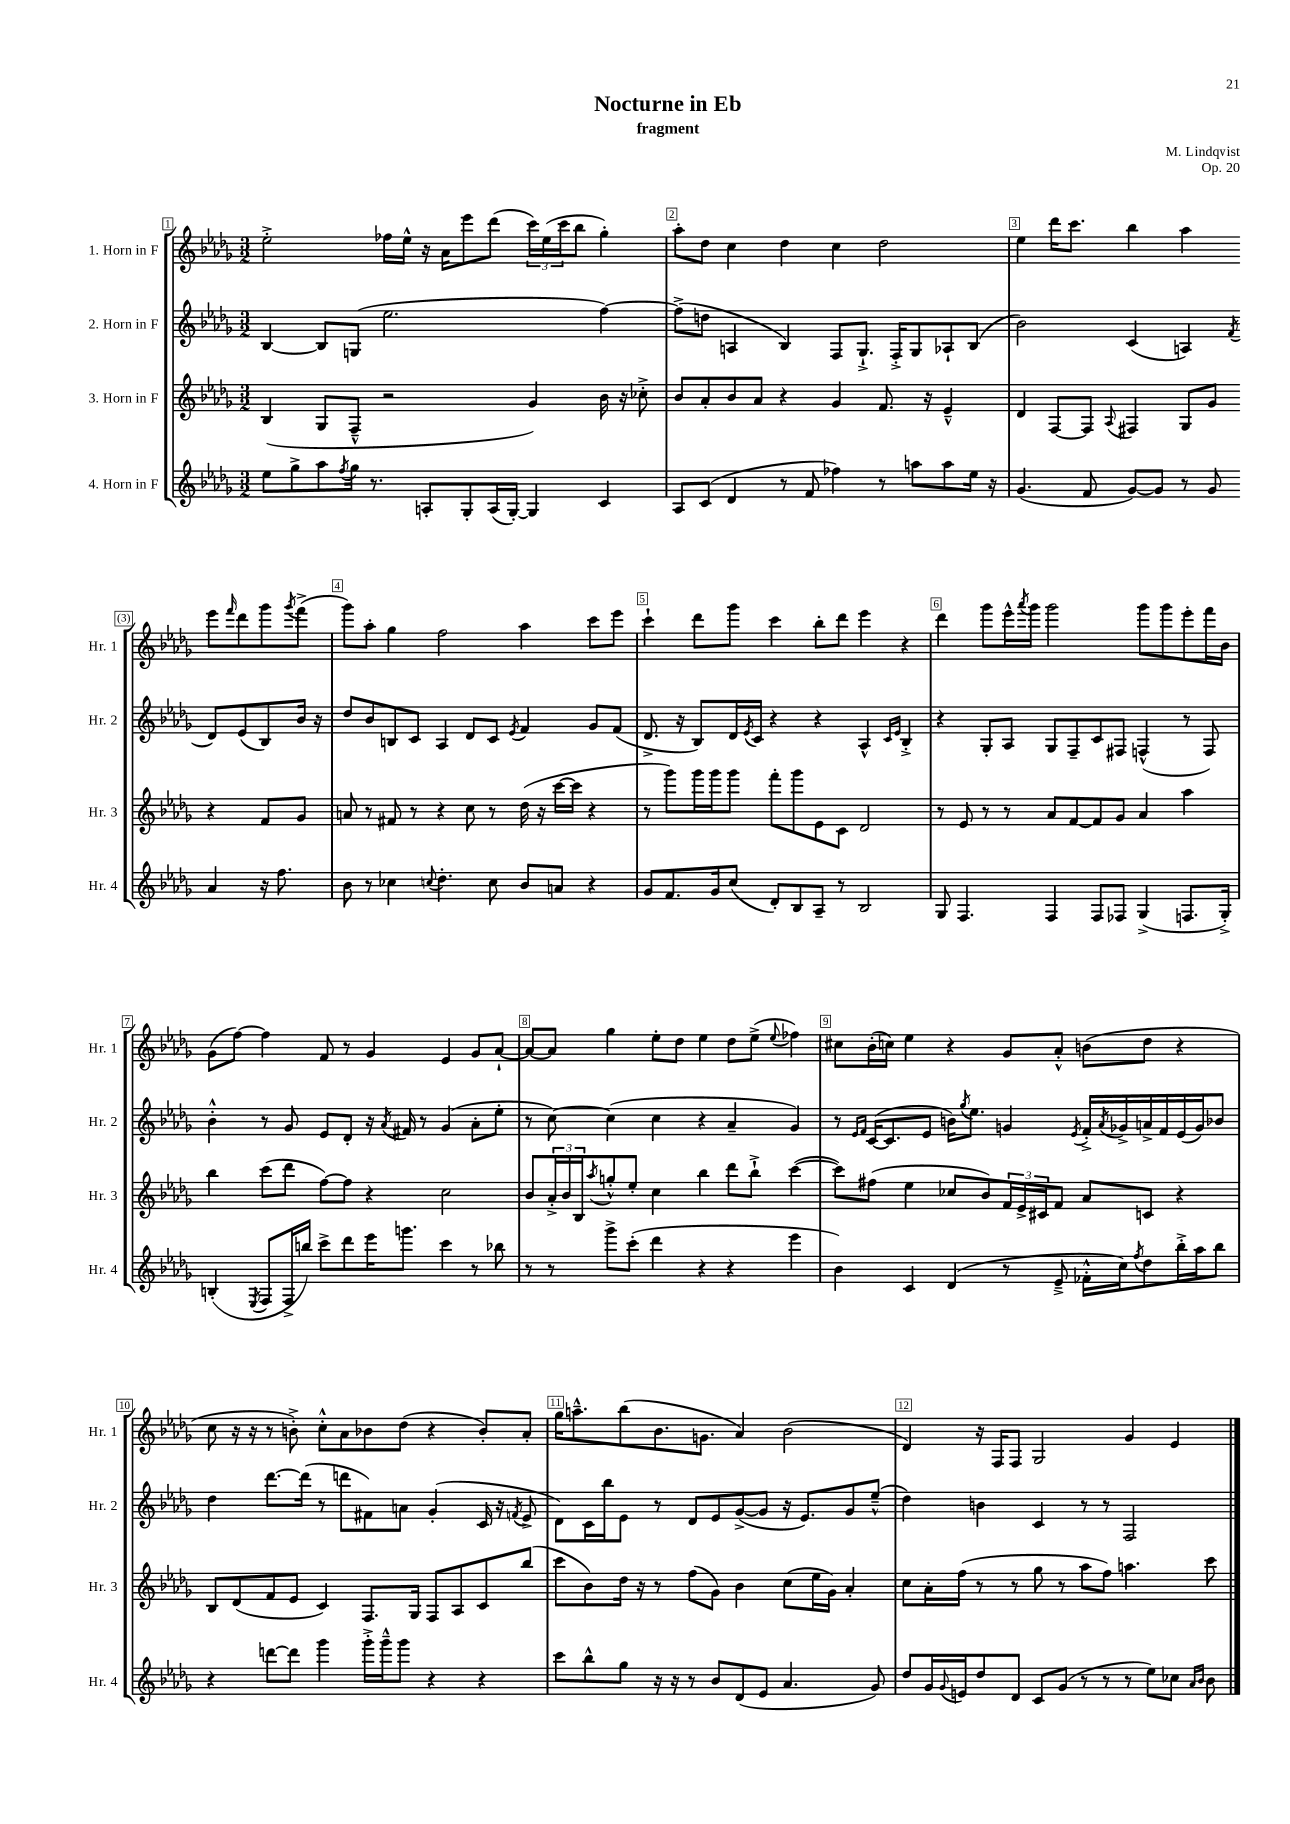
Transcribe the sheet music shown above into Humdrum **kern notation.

**kern	**kern	**kern	**kern
*part4	*part3	*part2	*part1
*staff4	*staff3	*staff2	*staff1
*I"4. Horn in F	*I"3. Horn in F	*I"2. Horn in F	*I"1. Horn in F
*I'Hr. 4	*I'Hr. 3	*I'Hr. 2	*I'Hr. 1
*clefG2	*clefG2	*clefG2	*clefG2
*k[b-e-a-d-g-]	*k[b-e-a-d-g-]	*k[b-e-a-d-g-]	*k[b-e-a-d-g-]
*M3/2	*M3/2	*M3/2	*M3/2
=1	=1	=1	=1
8ee-\L	(4B-/	[4B-/	2ee-'^\
8gg-^\	.	.	.
8aa-\	8G-/L	8B-/L]	.
8qff/	.	.	.
16gg-\Jk	8F~^^/J	(8Gn/J	.
8.r	.	.	.
.	2r	2.ee-\	16ff-X\LL
.	.	.	16ee-^^\JJ
8An'/L	.	.	16r
.	.	.	16a-\KL
8G-'/	.	.	8eee-\
(16A/L	.	.	(8ddd-\J
[16G-'/JJ)	.	.	.
4G-/]	4g-/)	.	24ccc\LL)
.	.	.	(24ee-\
.	.	.	24ccc\J
.	.	.	8bb-\J
4c/	16b-\	[4ff\)	4gg-'\)
.	16r	.	.
.	8cc-X'^\	.	.
=2	=2	=2	=2
8A-/L	8b-/L	(8ff^\L]	8aa-'\L
(8c/J	8a-'/	8ddn\J	8dd-\J
4d-/	8b-/	4An/	4cc\
.	8a-/J	.	.
8r	4r	4B-/)	4dd-\
8f/	.	.	.
4ff-X\)	4g-/	8F/L	4cc\
.	.	8.G-`^/J	.
8r	8.f/	.	2dd-\
.	.	16F'^/KL	.
8aan\L	.	8G-/	.
.	16r	.	.
8aa\	4e-~^^/	8A-X`/	.
16ee-\Jk	.	(8B-/J	.
16r	.	.	.
=3	=3	=3	=3
(4.g-/	4d-/	2b-\)	4ee-\
.	[8F/L	.	16ddd-\KL
.	.	.	8.ccc\J
8f/	8F/J]	.	.
.	8qqA-/	.	.
[8g-/L)	4F#X/	(4c/	4bb-\
8g-/J]	.	.	.
8r	8G-/L	4An/)	4aa-\
8g-/	8g-/J	.	.
.	.	8qf/	.
4a-/	4r	8d-/L	8eee-\L
.	.	.	16qqfff/
.	.	(8e-/	8ddd-\
16r	8f/L	8B-/)	8ggg-\
8.ff\	.	.	.
.	.	.	8qggg-/
.	8g-/J	16b-/Jk	(8fff^\J
.	.	16r	.
!!LO:LB:g=z
=4	=4	=4	=4
8b-\	8an/	8dd-/L	8ggg-\L)
8r	8r	8b-/	8aa-'\J
4cc-X\	8f#X/	8Bn/	4gg-\
.	8r	8c/J	.
8qqccn/	.	.	.
4.dd-'\	4r	4A-/	2ff\
.	8cc\	8d-/L	.
8cc\	8r	8c/J	.
.	.	8qe-/	.
8b-/L	(16dd-\	4f/	4aa-\
.	16r	.	.
8an/J	[16ccc\LL	.	.
.	16ccc\JJ]	.	.
4r	4r	8g-/L	8ccc\L
.	.	(8f/J	8eee-\J
=5	=5	=5	=5
8g-/L	8r	8.d-^/	4ccc`\
8.f/	8ggg-\L)	.	.
.	.	16r	.
.	16ggg-\L	8B-/L)	8ddd-\L
16g-/k	16ggg-\J	.	.
(8cc/J	8ggg-\J	16d-/L	8ggg-\J
.	.	8qe-/	.
.	.	16c/JJ	.
8d-'/L)	8fff'\L	4r	4ccc\
8B-/	8ggg-\	.	.
8A-~/J	8e-\	4r	8bb-'\L
8r	8c\J	.	8ddd-\J
2B-/	2d-/	4A-^^/	4eee-\
.	.	16qqc/LL	.
.	.	16qqe-/JJ	.
.	.	4B-'^/	4r
=6	=6	=6	=6
8G-/	8r	4r	4ddd-\
4.F/	8e-/	.	.
.	8r	8G-'/L	8ggg-\L
.	8r	8A-/J	16eee-^^\L
.	.	.	8qaaa-/
.	.	.	16ggg-\JJ
4F/	8a-/L	8G-/L	2ggg-\
.	[8f/	8F~/	.
8F/L	8f/]	8c/	.
8F-X/J	8g-/J	8F#X/J	.
(4G-^/	4a-/	(4Fn^^/	8ggg-\L
.	.	.	8ggg-\
8.Fn/L	4aa-\	8r	8eee-'\
.	.	8F/)	16fff\L
16G-'^/Jk)	.	.	16b-\JJ
!!LO:LB:g=z
=7	=7	=7	=7
(4Bn'/	4bb-\	4b-'^^\	(8g-\L
.	.	.	[8ff\J)
8qE-/	.	.	.
8F/L	(8ccc\L	8r	4ff\]
16F^/L	8ddd-\J	8g-/	.
16bbn/JJ)	.	.	.
8ccc^\L	[8ff\L)	8e-/L	8f/
8ddd-\	8ff\J]	8d-'/J	8r
16eee-\K	4r	16r	4g-/
.	.	8qa-/	.
8.gggn\J	.	16f#X/	.
.	.	8r	.
4ccc\	2cc\	(4g-/	4e-/
8r	.	8a-'\L	8g-/L
8bb-X\	.	8ee-'\J	[8a-`/J
=8	=8	=8	=8
8r	8b-/L	8r	8a-/L_
8r	24a-'^/L	[8cc\)	8a-/J]
.	24b-/	.	.
.	24B-/J	.	.
.	8qaa-/	.	.
8ggg-^\L	8ggn'^^/	(4cc\]	4gg-\
(8ccc'\J	8ee-'/J	.	.
4ddd-\	4cc\	4cc\	8ee-'\L
.	.	.	8dd-\J
4r	4bb-\	4r	4ee-\
4r	8ddd-\L	4a-~/	8dd-\L
.	8bb-`^\J	.	(8ee-^\J
.	.	.	8qqee-/
4eee-\	([4ccc\	4g-/)	4ff-X\)
=9	=9	=9	=9
4b-\)	8ccc\L])	8r	8cc#X\L
.	.	16qqe-/LL	.
.	.	16qqf/JJ	.
.	(8ff#X\J	([16c/KL	(16b-'\L
.	.	8.c/]	16ccn\JJ)
4c/	4ee-\	.	4ee-\
.	.	8e-/J	.
(4d-/	8cc-X/L	16bn\KL)	4r
.	.	8qgg-/	.
.	.	8.ee-\J	.
.	8b-/)	.	.
8r	24f/L	4gn/	8g-/L
.	24e-^/	.	.
.	24c#X/J	.	.
8e-~^/	8f/J	.	8a-'^^/J
.	.	8qe-/	.
16f-X'^^\LL	8a-/L	16f'^/LL	(8bn\L
.	.	8qa-/	.
16cc\J)	.	16g-X^/	.
8qff/	.	.	.
8dd-\	8cn/J	16an^/	8dd-\J
.	.	16f/	.
16bb-'^\L	4r	(16e-/	4r
16aa-\J	.	16g-/J)	.
8bb-\J	.	8b-X/J	.
!!LO:LB:g=z
=10	=10	=10	=10
4r	8B-/L	4dd-\	8cc\
.	(8d-/	.	16r
.	.	.	16r
[8dddn\L	8f/	[8.ddd-\L	8r
8ddd\J]	8e-/J	.	8bn'^\)
.	.	(16ddd-\Jk]	.
4ggg-\	4c/)	8r	8cc'^^\L
.	.	8dddn\L	8a-\
16ggg-'^\LL	8.F/L	8f#X\)	8b-X\
16ggg-~^^\J	.	.	.
8ggg-\J	.	8an\J	(8dd-\J
.	16G-/Jk	.	.
4r	8F/L	(4g-'/	4r
.	8A-/	.	.
4r	8c/	16c/	8b-'/L)
.	.	16r	.
.	.	8qfn/	.
.	(8bb-/J	8e-^/	8a-'/J
=11	=11	=11	=11
8ccc\L	8ccc\L	8d-\L)	16gg-\KL
.	.	.	8.aan~^^\
8bb-^^\	8b-\)	16c\L	.
.	.	16bb-\J	.
8gg-\J	16dd-\Jk	8e-\J	(8bb-\
.	16r	.	.
16r	8r	8r	8.b-\
16r	.	.	.
8r	(8ff\L	8d-/L	.
.	.	.	8.gn\J
8b-/L	8g-\J)	8e-/	.
(8d-/	4b-\	([8g-^/	4a-/)
8e-/J	.	8g-/J]	.
4.a-/	(8cc\L	16r	(2b-\
.	.	8.e-/L)	.
.	16ee-\L	.	.
.	16g-\JJ)	.	.
.	4a-'/	8g-/	.
8g-/)	.	(8ee-~^^/J	.
=12	=12	=12	=12
8dd-/L	8cc\L	4dd-\)	4d-/)
16g-/L	16a-'\L	.	.
8qqg-/	.	.	.
16en/J	(16ff\JJ	.	.
8dd-/	8r	4bn\	16r
.	.	.	16F/KL
8d-/J	8r	.	8F/J
8c/L	8gg-\	4c/	2G-/
(8g-/J	8r	.	.
8r	8aa-\L	8r	.
8r	8ff\J)	8r	.
8r	4.aan\	2F/	4g-/
8ee-\L)	.	.	.
8cc-X\J	.	.	4e-/
16qqa-/LL	.	.	.
16qqb-/JJ	.	.	.
8b-\	8ccc\	.	.
==	==	==	==
*-	*-	*-	*-
